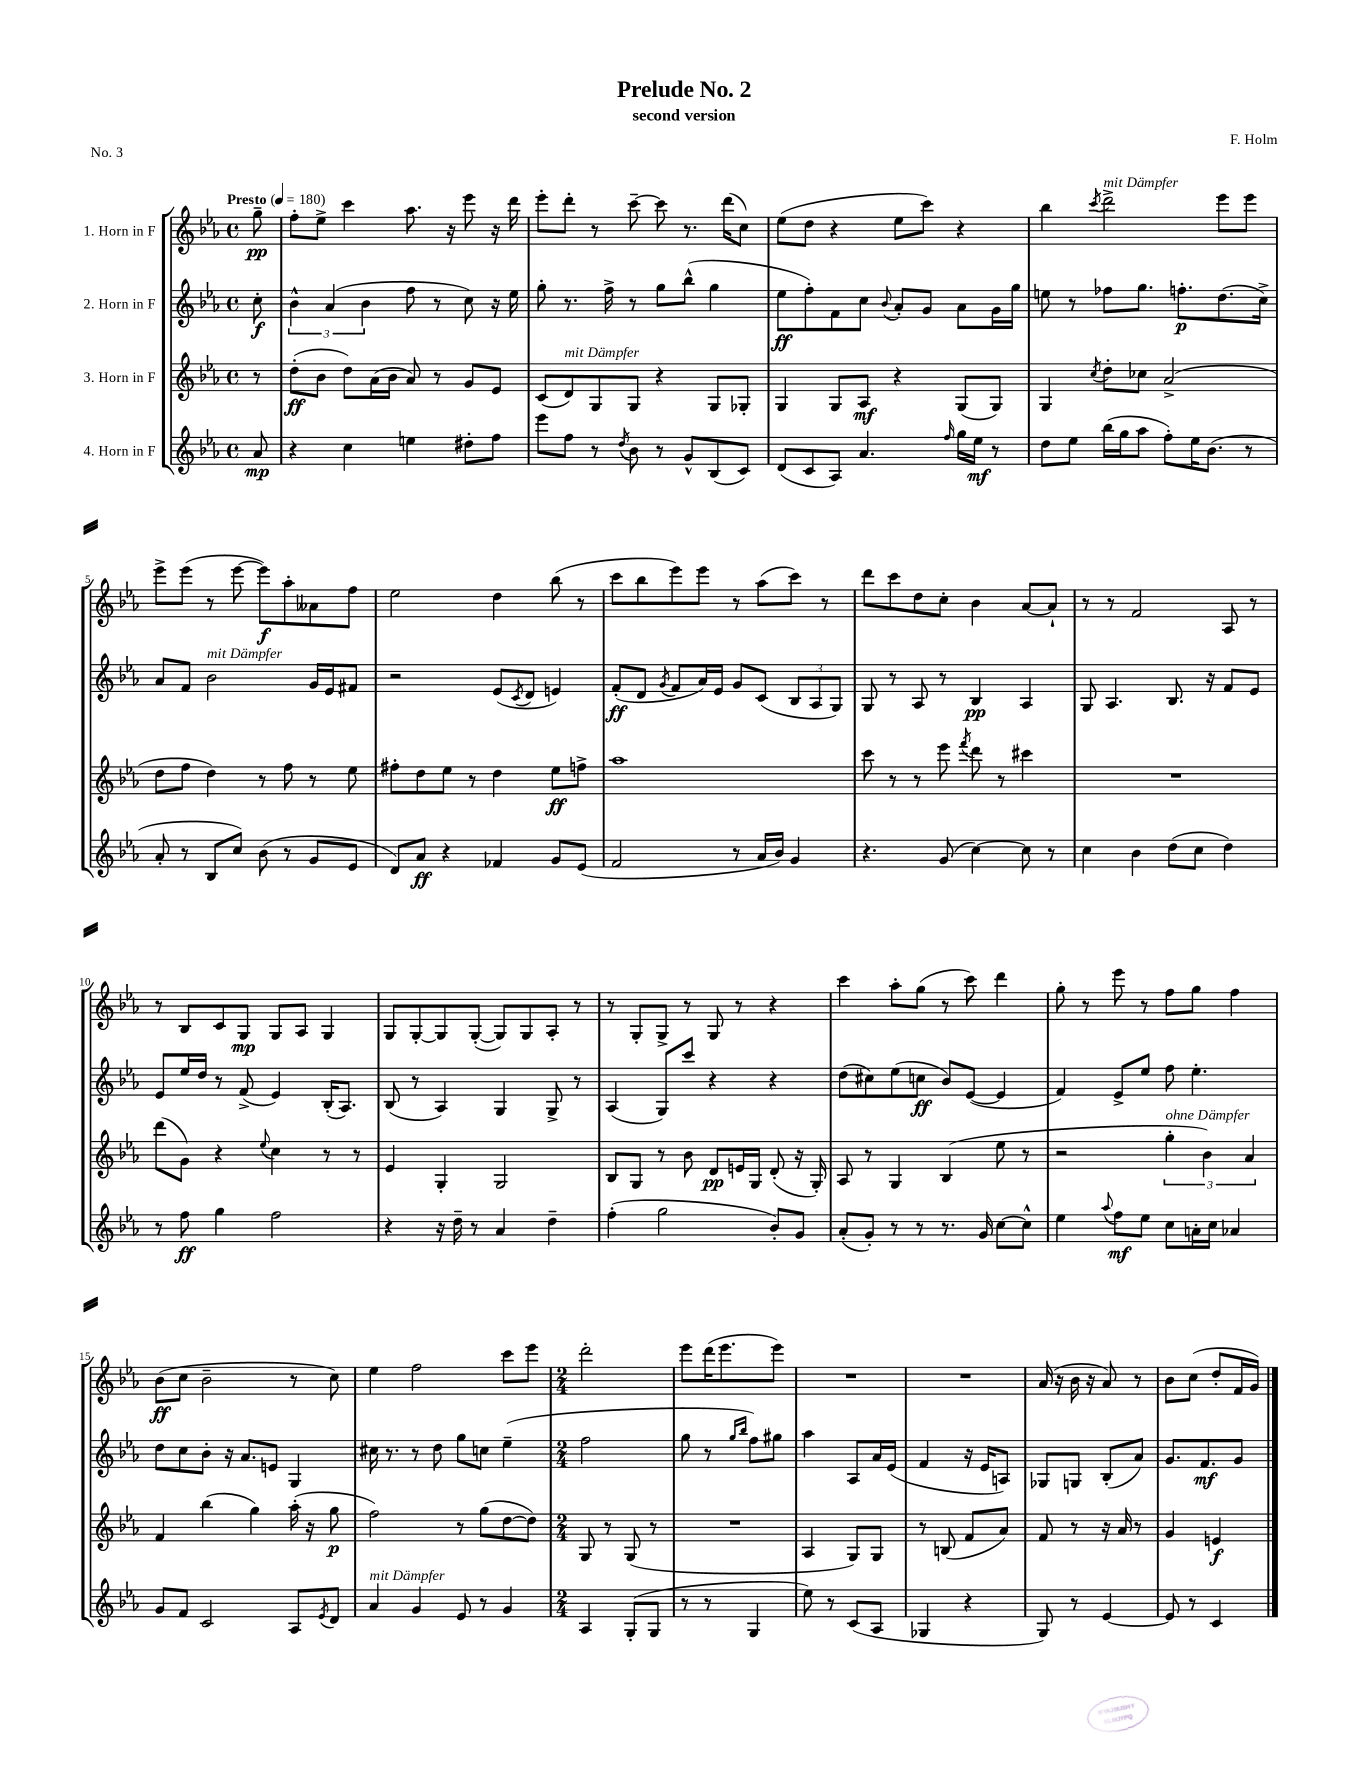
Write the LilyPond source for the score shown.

\header { title = "Prelude No. 2" composer = "F. Holm" subtitle = "second version" piece = "No. 3" }
<<
\new StaffGroup <<
\new Staff = "s0" \with { instrumentName = "1. Horn in F" } {
    \clef treble \key ees \major \defaultTimeSignature \time 4/4 \partial 8 \tempo "Presto" 4 = 180
    g''8--\pp |
    f''8-. ees''8-> c'''4 aes''8. r16 ees'''8 r16 d'''16 |
    ees'''8-. d'''8-. r8 c'''8~-- c'''8 r8. d'''16( c''8) |
    ees''8( d''8 r4 ees''8 c'''8) r4 |
    bes''4 \acciaccatura { c'''8 } d'''2->^\markup { \italic "mit Dämpfer" } ees'''8 ees'''8 |
    ees'''8-> ees'''8( r8 ees'''8~ ees'''8\f) aes''8-. aeses'8 f''8 |
    ees''2 d''4 bes''8( r8 |
    c'''8 bes''8 ees'''8) ees'''8 r8 aes''8( c'''8) r8 |
    d'''8 c'''8 d''8 c''8-. bes'4 aes'8~ aes'8-! |
    r8 r8 f'2 aes8 r8 |
    r8 bes8 c'8 g8\mp g8 aes8 g4 |
    g8 g8~-. g8 g8~-.( g8) g8 aes8-. r8 |
    r8 g8-. g8-> r8 g8 r8 r4 |
    c'''4 aes''8-. g''8( r8 c'''8) d'''4 |
    g''8-. r8 ees'''8 r8 f''8 g''8 f''4 |
    bes'8\ff( c''8 bes'2-- r8 c''8) |
    ees''4 f''2 c'''8 ees'''8 |
    \numericTimeSignature \time 2/4 d'''2-. |
    ees'''8 d'''16( ees'''8. ees'''8) |
    R2 |
    R2 |
    aes'16( r16 bes'16 r16 aes'8) r8 |
    bes'8 c''8( d''8-. f'16 g'16) \bar "|." |
}
\new Staff = "s1" \with { instrumentName = "2. Horn in F" } {
    \clef treble \key ees \major \defaultTimeSignature \time 4/4 \partial 8
    c''8-.\f |
    \tuplet 3/2 { bes'4-^ aes'4( bes'4 } f''8 r8 c''8) r16 ees''16 |
    g''8-. r8. f''16-> r8 g''8 bes''8-^( g''4 |
    ees''8\ff f''8-.) f'8 c''8 \appoggiatura { bes'8 } aes'8-. g'8 aes'8 g'16 g''16 |
    e''8 r8 fes''8 g''8. f''8.-.\p d''8.( c''16->) |
    aes'8 f'8 bes'2^\markup { \italic "mit Dämpfer" } g'16 ees'16 fis'8 |
    r2 ees'8( \acciaccatura { c'8 } d'8 e'4) |
    f'8-.\ff( d'8 \acciaccatura { g'8 } f'8 aes'16) ees'16 g'8 c'8( \tuplet 3/2 { bes8 aes8 g8) } |
    g8 r8 aes8 r8 bes4\pp aes4 |
    g8 aes4. bes8. r16 f'8 ees'8 |
    ees'8 ees''16 d''16 r8 f'8->( ees'4) bes16-.( aes8.) |
    bes8( r8 aes4) g4 g8-> r8 |
    aes4( g8) c'''8 r4 r4 |
    d''8( cis''8) ees''8( c''8\ff bes'8) ees'8~( ees'4 |
    f'4) ees'8-> ees''8 f''8 ees''4.-. |
    d''8 c''8 bes'8-. r16 aes'8. e'8 g4 |
    cis''16 r8. r8 d''8 g''8 c''8 ees''4--( |
    \numericTimeSignature \time 2/4 f''2 |
    g''8 r8 \grace { g''16 bes''16 } f''8) gis''8 |
    aes''4 aes8 aes'16 ees'16( |
    f'4 r16 ees'16 a8) |
    ges8 g8 bes8-.( aes'8) |
    g'8. f'8.\mf g'8 \bar "|." |
}
\new Staff = "s2" \with { instrumentName = "3. Horn in F" } {
    \clef treble \key ees \major \defaultTimeSignature \time 4/4 \partial 8
    r8 |
    d''8-.\ff( bes'8 d''8) aes'16( bes'16 aes'8) r8 g'8 ees'8 |
    c'8( d'8^\markup { \italic "mit Dämpfer" }) g8 g8 r4 g8 ges8-. |
    g4 g8 aes8\mf r4 g8( g8) |
    g4 \acciaccatura { c''8 } d''8-. ces''8 aes'2->( |
    d''8 f''8 d''4) r8 f''8 r8 ees''8 |
    fis''8-. d''8 ees''8 r8 d''4 ees''8\ff f''8-> |
    aes''1 |
    c'''8 r8 r8 ees'''8 \acciaccatura { f'''8 } d'''8 r8 cis'''4 |
    R1 |
    d'''8( g'8) r4 \appoggiatura { ees''8 } c''4 r8 r8 |
    ees'4 g4-. g2 |
    bes8 g8 r8 bes'8 d'8\pp e'16 g16 d'8-.( r16 g16-.) |
    aes8 r8 g4 bes4( ees''8 r8 |
    r2 \tuplet 3/2 { g''4-.^\markup { \italic "ohne Dämpfer" } bes'4) aes'4 } |
    f'4 bes''4( g''4) aes''16-.( r16 g''8\p |
    f''2) r8 g''8( d''8~ d''8) |
    \numericTimeSignature \time 2/4 g8 r8 g8( r8 |
    R2 |
    aes4 g8) g8 |
    r8 b8( f'8 aes'8) |
    f'8 r8 r16 aes'16 r8 |
    g'4 e'4\f \bar "|." |
}
\new Staff = "s3" \with { instrumentName = "4. Horn in F" } {
    \clef treble \key ees \major \defaultTimeSignature \time 4/4 \partial 8
    aes'8\mp |
    r4 c''4 e''4 dis''8-. f''8 |
    ees'''8 f''8 r8 \acciaccatura { d''8 } bes'8 r8 g'8-^ bes8( c'8) |
    d'8( c'8 aes8) aes'4. \grace { f''16 } g''16 ees''16\mf r8 |
    d''8 ees''8 bes''16( g''16 aes''8 f''8-.) ees''16 bes'8.( r8 |
    aes'8-. r8 bes8 c''8) bes'8( r8 g'8 ees'8 |
    d'8) aes'8\ff r4 fes'4 g'8 ees'8( |
    f'2 r8 aes'16 bes'16) g'4 |
    r4. g'8( c''4~) c''8 r8 |
    c''4 bes'4 d''8( c''8 d''4) |
    r8 f''8\ff g''4 f''2 |
    r4 r16 d''16-- r8 aes'4 d''4-- |
    f''4-.( g''2 bes'8-.) g'8 |
    aes'8-.( g'8-.) r8 r8 r8. g'16 c''8~ c''8-^ |
    ees''4 \appoggiatura { aes''8 } f''8\mf ees''8 c''8 a'16-. c''16 aes'4 |
    g'8 f'8 c'2 aes8 \acciaccatura { ees'8 } d'8 |
    aes'4^\markup { \italic "mit Dämpfer" } g'4 ees'8 r8 g'4 |
    \numericTimeSignature \time 2/4 aes4 g8-.( g8 |
    r8 r8 g4 |
    ees''8) r8 c'8( aes8 |
    ges4 r4 |
    g8) r8 ees'4~ |
    ees'8 r8 c'4 \bar "|." |
}
>>
>>
